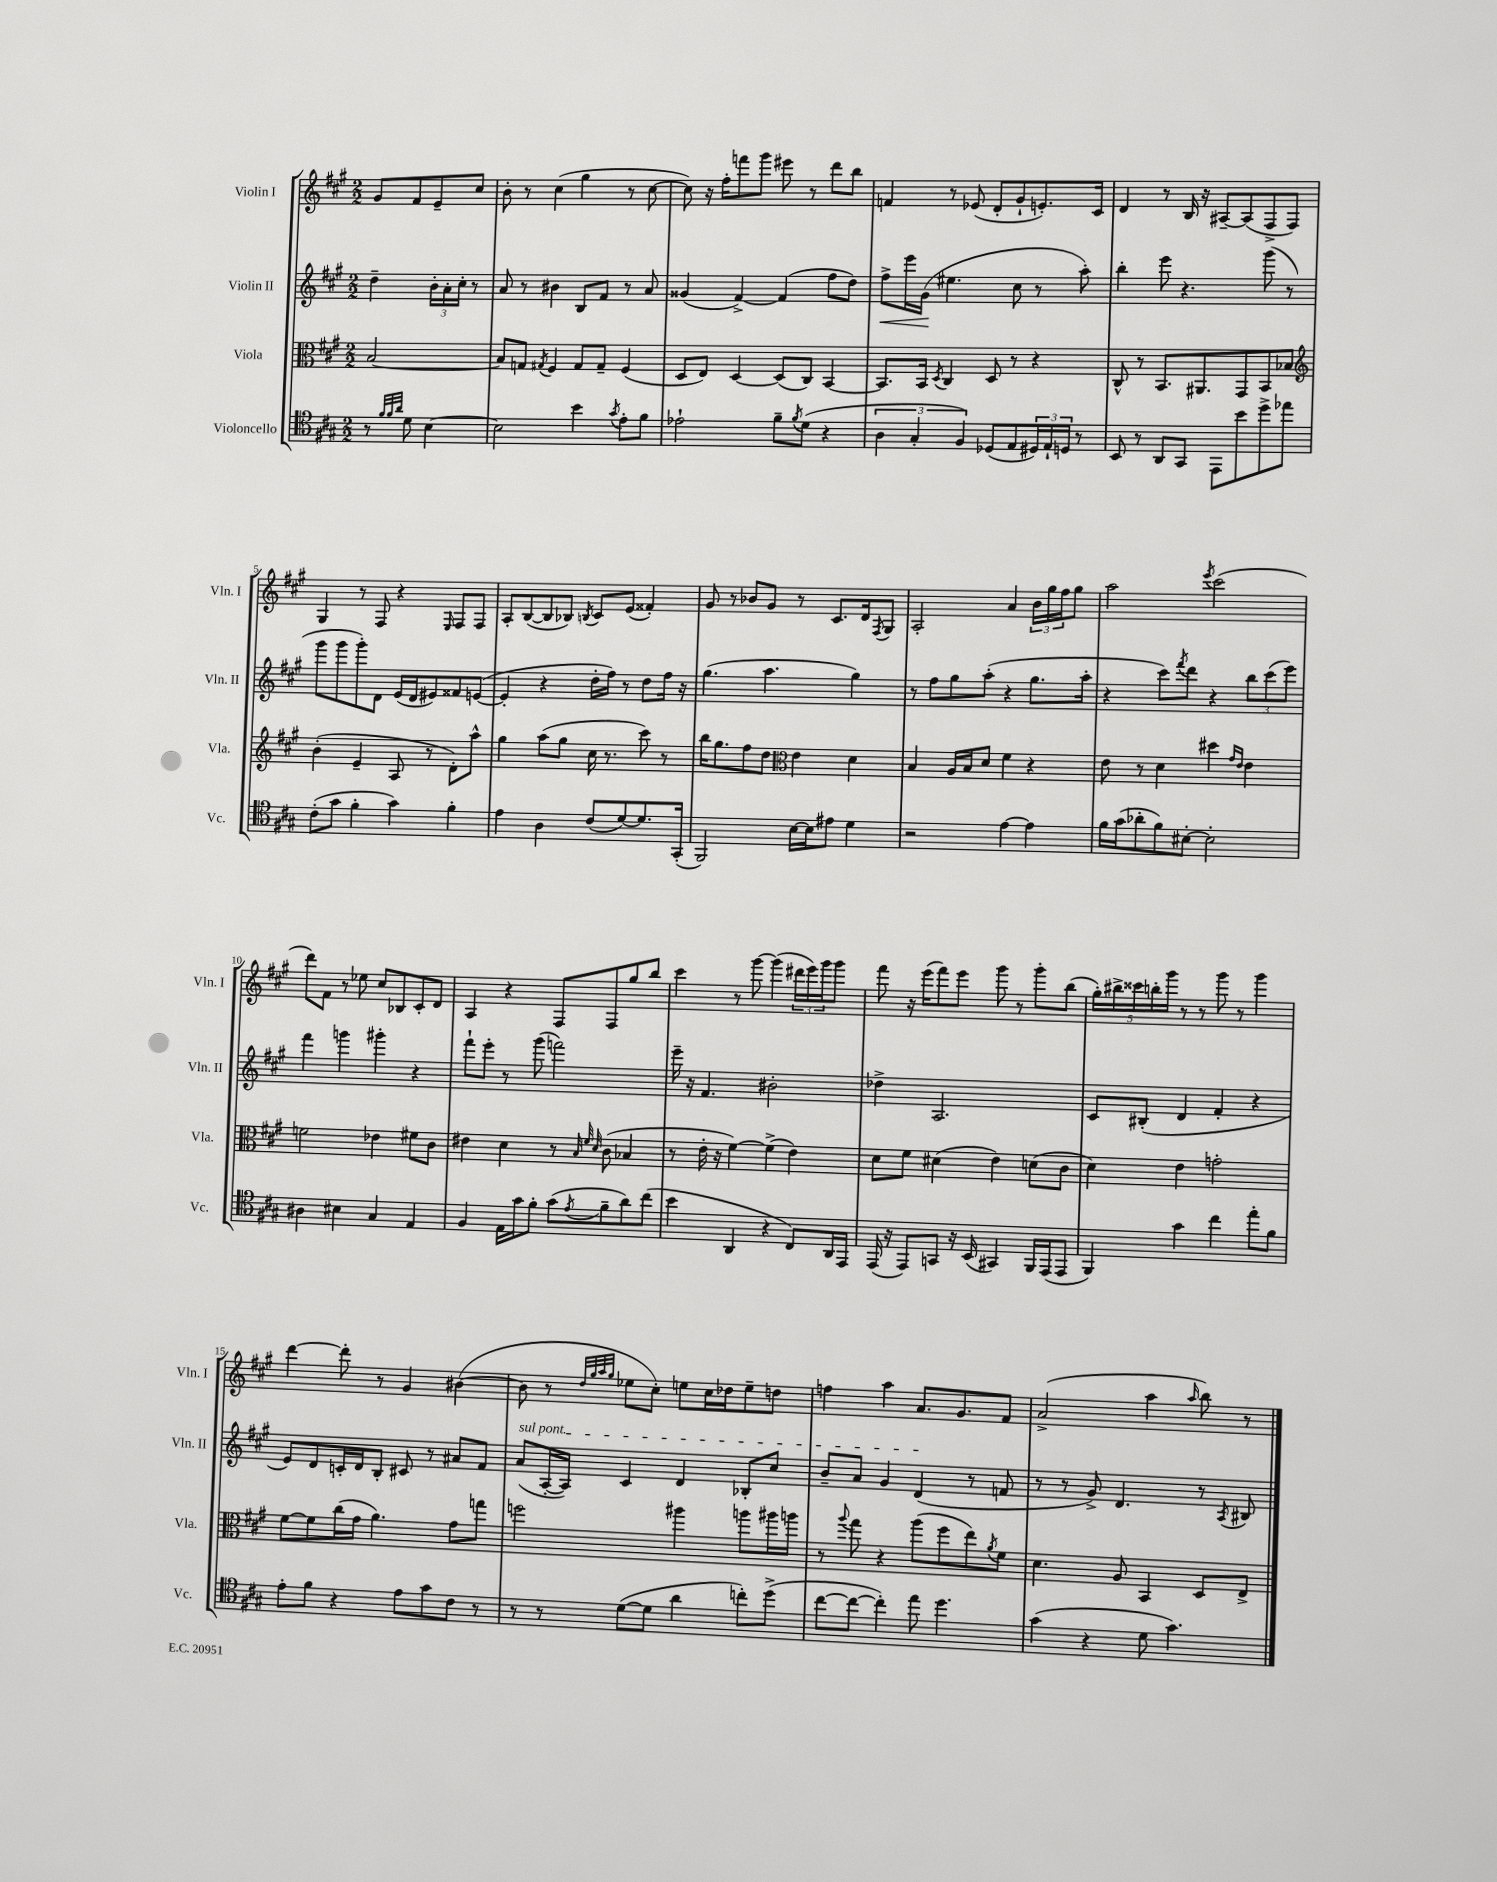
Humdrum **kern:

**kern	**kern	**kern	**kern
*staff4	*staff3	*staff2	*staff1
*clefC4	*clefC3	*clefG2	*clefG2
*k[f#c#g#]	*k[f#c#g#]	*k[f#c#g#]	*k[f#c#g#]
*M2/2	*M2/2	*M2/2	*M2/2
8r	[2B	4dd~	8g#
32qqf#	.	.	.
32qqf#	.	.	.
32qqa	.	.	.
8d	.	.	8f#
[4B	.	24b'	8e~
.	.	24a'	.
.	.	24cc#'	.
.	.	8r	8cc#
=	=	=	=
2B]	8B]	8a	8b'
.	8G	8r	8r
.	8qG#	.	.
.	4F#	4b#	(4cc#
4b	8G#	8B	4gg#
.	8G#~	8f#	.
8qg#	.	.	.
8e'	(4F#	8r	8r
8f#	.	8a	[8cc#
=	=	=	=
2e-`	8D	(4g##	8cc#])
.	8E)	.	16r
.	.	.	16ff#'
.	[4D	[4f#^)	8fff
.	.	.	8ggg#
8f#~	(8D]	(4f#]	8eee#
8qf#	.	.	.
(8d	8C#)	.	8r
4r	[4BB	8ff#	8ddd
.	.	8dd)	8bb
=	=	=	=
6A	8.BB]	8ff#^	4f
.	.	16eee	.
6G#'	.	.	.
.	16BB	(16g#	.
.	8qD	.	.
.	4C#	4.ee#	8r
6F#)	.	.	.
.	.	.	(8e-
(8D-	8D	.	8d'
8E	8r	8cc#	8g#`
24D#)	4r	8r	8.e')
24E`	.	.	.
24D	.	.	.
8r	.	8aa')	.
.	.	.	16c#
=	=	=	=
8BB	8C#^^	4bb'	4d
8r	8r	.	.
8AA	8.BB	8eee	8r
8GG#	.	4.r	16B
.	8.AA#	.	16r
8EE	.	.	[8A#~
8b	8GG#	.	(8A#]
8dd^	8BB	(8ggg#	8F#^
8ee-	8B-	8r	8F#)
=	=	=	=
*	*clefG2	*	*
(8c#'	(4b'	8ggg#	4G#
8g#	.	8ggg#	.
4f#'	4e~	8ggg#')	8r
.	.	8d	8F#
4g#)	8A	(16e	4r
.	.	16d	.
.	8r	8e#)	.
.	.	.	16qqE
4f#'	8d')	8f##	8F#
.	8aa^^	([8e	8F#
=	=	=	=
4e	4gg#	4e']	8A'
.	.	.	([8B
4A	(8aa	4r	8B]
.	8gg#	.	8B-)
.	.	.	8qB
(8c#	16cc#	16dd'	8c#
.	8.r	16ff#)	.
[8d)	.	8r	(8e
8.d]	8ccc#)	8dd	4f##')
.	8r	16ff#	.
(16GG#'	.	16r	.
=	=	=	=
2FF#)	16bb	(4.gg#	8g#
.	8.gg#	.	.
.	.	.	8r
.	8ff#	.	8b-
.	8dd	4.aa	8g#
*	*clefC3	*	*
[16B	4e	.	8r
16B]	.	.	.
8e#	.	.	8.c#
4d	4d	4gg#)	.
.	.	.	16d
.	.	.	8qF#
.	.	.	8G#
=	=	=	=
2r	4B	8r	2A'
.	.	8ff#	.
.	16A	8gg#	.
.	16B	.	.
.	8d	(8aa'	.
[4e	4f#	4r	4a
4e]	4r	8.gg#	24b
.	.	.	24gg#
.	.	.	24ff#
.	.	.	8gg#
.	.	16aa'	.
=	=	=	=
16f#	8e	4r	2aa
(16g#	.	.	.
8a-'	8r	.	.
8f#)	4d	8ccc#)	.
.	.	8qfff#	.
[8B#'	.	8ddd	.
.	.	.	8qeee
2B#']	4dd#	4r	(2ccc#
.	16qqg#	.	.
.	16qqe	.	.
.	4e	12bb	.
.	.	(12ccc#	.
.	.	12eee)	.
=	=	=	=
4A#	2f	4fff#	8ddd)
.	.	.	8f#
4B#	.	4ggg	8r
.	.	.	8ee-
4G#	4e-	4ggg#'	8cc#
.	.	.	8B-
4E	8f#	4r	8c#'
.	8c#	.	8d
=	=	=	=
4F#	4e#	8fff#`	4A
.	.	8eee'	.
16E	4d	8r	4r
16g#	.	.	.
8f#'	.	(8ggg#	.
(8g#	8r	2fff)	8F#
.	32qqB	.	.
.	32qqf#	.	.
8qe	32qqd	.	.
8f#~	(8c#	.	8F#
8a)	4B-	.	8gg#
(8cc#	.	.	8bb
=	=	=	=
4b	8r	16eee~	4ccc#
.	.	16r	.
.	16e'	4.f#	.
.	16r	.	.
4AA	[4f#)	.	8r
.	.	.	[8ggg#
4r	(4f#^]	2b#'	(4ggg#]
8C#)	4e)	.	24ddd#
.	.	.	24eee)
.	.	.	24ggg#
16AA	.	.	8ggg#
16EE	.	.	.
=	=	=	=
(16EE	8d	4dd-^	8fff#
16r	.	.	.
8EE)	8f#	.	16r
.	.	.	(16eee
8GG	(4d#	2.A	8fff#)
16r	.	.	8eee
(16BB	.	.	.
4GG#)	4e)	.	8ggg#
.	.	.	8r
16FF#	(8d	.	8ggg#'
(16EE	.	.	.
8EE	8c#	.	(8bb
=	=	=	=
4FF#)	4d)	8c#	20gg#')
.	.	.	20bb#^
.	.	.	20ccc##
.	.	(8B#'	.
.	.	.	20bb'
.	.	.	20ggg#
4g#	4e	4d	8r
.	.	.	8r
4cc#	2g'	4f#'	8ggg#
.	.	.	8r
8ee'	.	4r	4ggg#
8f#	.	.	.
=	=	=	=
8e'	[8f#	8e)	[4ddd
8f#	8f#]	8d	.
4r	(16cc#	16c'	8ddd']
.	16g#	16d	.
.	4.a)	8B'	8r
8e	.	8c#	4g#
8g#	.	8r	.
8c#	8g#	8a#	([4b#
8r	8gg	8f#	.
=	=	=	=
8r	2ff	(8a	8b#]
8r	.	[16A'	8r
.	.	16A])	.
.	.	.	32qqdd
.	.	.	32qqgg#
.	.	.	32qqaa
.	.	.	32qqgg#
([8d	.	4c#	8ee-
8d]	.	.	8cc#')
4a	4aa#	4d	8ee
.	.	.	16cc#
.	.	.	16dd-
8cc')	8aa	8B-'	8ee~
(8dd^	16aa#	8cc#	8dd
.	16aa	.	.
=	=	=	=
[8cc#	8r	8b~	4ff
.	8qqaa	.	.
8cc#_	8gg#	8a	.
4cc#'])	4r	4g#	4aa
8ee	(8aa	(4d	8.a
4.dd	8ff#	.	.
.	.	.	8.g#
.	8ee)	8r	.
.	8qa	.	.
.	8f#	8f	8f#
=	=	=	=
(4g#	4.d	8r	(2a^
.	.	8r	.
4r	.	8g#^)	.
.	8A	4.d	.
8d	4BB	.	4aa
4.g#)	.	.	.
.	.	.	16qqaa
.	8D	8r	8bb)
.	.	8qA	.
.	8E^	8B#	8r
==	==	==	==
*-	*-	*-	*-
